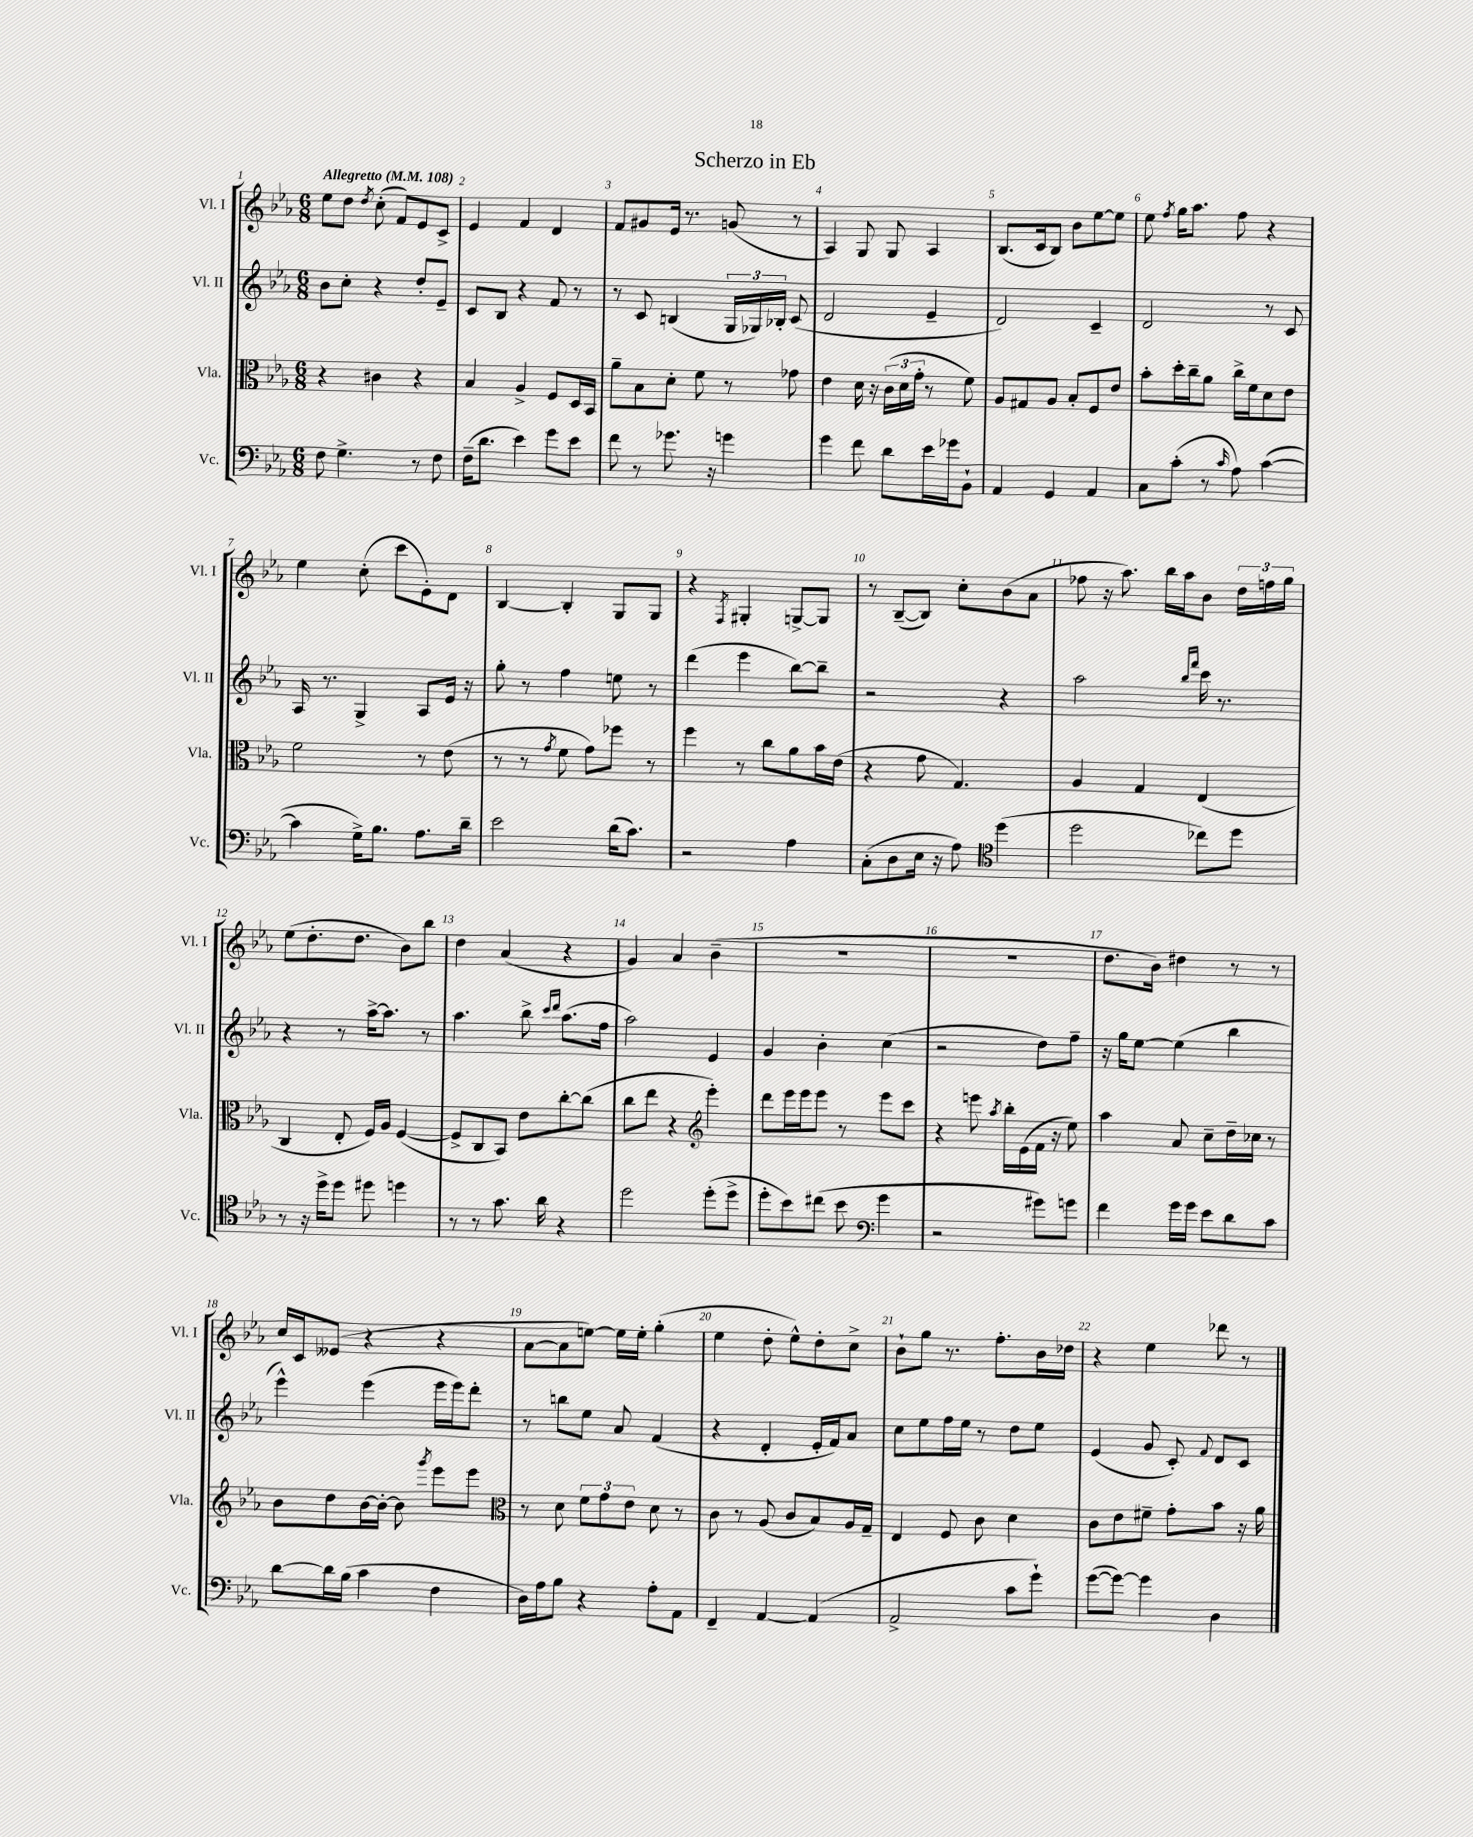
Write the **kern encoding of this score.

**kern	**kern	**kern	**kern
*staff4	*staff3	*staff2	*staff1
*clefF4	*clefC3	*clefG2	*clefG2
*k[b-e-a-]	*k[b-e-a-]	*k[b-e-a-]	*k[b-e-a-]
*M6/8	*M6/8	*M6/8	*M6/8
*MM108	*MM108	*MM108	*MM108
8F\	4r	8b-\L	8ee-\L
4.G^\	.	8cc'\J	8dd\J
.	.	.	8qdd/
.	4c#\	4r	(8cc'\
.	.	.	8f/L)
8r	4r	8dd'/L	8e-/
8F\	.	8e-~/J	8c^/J
=	=	=	=
(16F~\LK	4B-/	8c/L	4e-/
8.d\J	.	.	.
.	.	8B-/J	.
4e-\)	4A-^/	4r	4f/
8g\L	8F/L	8f/	4d/
8e-\J	16D/L	8r	.
.	16BB-/JJ	.	.
=	=	=	=
8f\	8a-~\L	8r	8f/L
8r	8B-\	8c/	8g#/
8.g-\	8d'\J	(4B/	16e-/Jk
.	.	.	8.r
.	8f\	.	.
16r	.	.	.
4g\	8r	24G/LL	(8g/
.	.	24G-/)	.
.	.	24B-'/JJ	.
.	8g-\	(8c/	8r
=	=	=	=
4g\	4e-\	2d/	4A-/)
8f\	16d\	.	8G/
.	16r	.	.
8d\L	(24c\LL	.	8G/
.	24d\	.	.
.	24g'\JJ	.	.
16e-\L	8r	4e-~/	4A-/
16g-\J	.	.	.
8BB-`\J	8f\)	.	.
=	=	=	=
4AA-/	8A-/L	2d/)	(8.B-/L
.	8G#/	.	.
.	.	.	16c/k
4GG/	8A-/J	.	8B-/J)
.	8B-'/L	.	8b-\L
4AA-/	8F/	4c~/	[8ee-\
.	8e-/J	.	8ee-\]J
=	=	=	=
8C\L	8b-'\L	2d/	8ee-\
.	.	.	8qff/
(8c'\J	16dd'\L	.	16gg\LK
.	16cc~\J	.	8.aa-\J
8r	8a-\J	.	.
16qqc/	.	.	.
8A-\)	16cc^\LL	.	8ff\
.	16f\J	.	.
([4c\	8d\	8r	4r
.	8e-\J	8c/	.
=	=	=	=
4c\]	2f\	16A-/	4ee-\
.	.	8.r	.
16G^\LK)	.	4G^/	(8cc'\
8.B-\J	.	.	.
.	.	.	8ccc\L
8.A-\L	8r	8A-/L	8e-'\)
.	(8e-\	16e-/Jk	8d\J
16d~\Jk	.	16r	.
=	=	=	=
2e-\	8r	8gg'\	[4B-/
.	8r	8r	.
.	8qg/	.	.
.	8f\	4ff\	4B-'/]
.	8g\L)	.	.
(16d\LK	8ff-\J	8ee\	8G/L
8.c\J)	.	.	.
.	8r	8r	8G/J
=	=	=	=
2r	4ff\	(4ddd\	4r
.	.	.	8qF/
.	8r	4eee-\	4G#'/
.	8cc\L	.	.
4A-\	8a-\	[8bb-\L)	[8G^/L
.	16b-\L	8bb-~\]J	8G/]J
.	(16e-\JJ	.	.
=	=	=	=
(8C'\L	4r	2r	8r
8D\	.	.	([8B-~/L
16E-\Jk	8g\	.	8B-/]J)
16r	.	.	.
8A-\)	4.G/)	.	8cc'\L
*clefC4	*	*	*
(4dd\	.	4r	(8b-\
.	.	.	8a-\J
=	=	=	=
2dd\	4A-/	2aa-\	8ff-\
.	.	.	16r
.	.	.	8.aa-\)
.	4G/	.	.
.	.	.	16bb-\LL
.	.	.	16aa-\J
.	.	16qqbb-/LL	.
.	.	16qqfff/JJ	.
8cc-\L)	(4E-/	16ccc\	8b-\J
.	.	8.r	.
8dd\J	.	.	24dd\LL
.	.	.	24ff\
.	.	.	24gg\JJ
=	=	=	=
8r	4C/	4r	(8ee-\L
16r	.	.	8.dd'\
16dd^\LK	.	.	.
8dd\J	8E-'/	8r	.
.	.	.	8.dd\J
8dd#\	16F/LL)	[16aa-^\LK	.
.	16A-/JJ	8.aa-\]J	.
4dd\	([4F/	.	8b-\L)
.	.	8r	8bb-\J
=	=	=	=
8r	8F^/]L	4.aa-\	4dd\
8r	8C/	.	.
8.g\	8BB-/J)	.	(4a-/
.	8e-\L	8bb-^\	.
16a-\	.	.	.
.	.	16qqccc/LL	.
.	.	16qqddd/JJ	.
4r	[8cc'\	(8.aa-\L	4r
.	(8cc\]J	.	.
.	.	16ff\Jk	.
=	=	=	=
2dd\	8cc\L	2aa-\)	4g/)
.	8ee-\J	.	.
.	4r	.	4a-/
*	*clefG2	*	*
(8dd'\L	4eee-'\)	4e-/	(4b-~\
8dd^\J	.	.	.
=	=	=	=
8dd'\L	8ddd\L	4g/	2.r
8b-\)	16eee-\L	.	.
.	16eee-\J	.	.
(8cc#\J	8eee-\J	4b-'\	.
8b-\	8r	.	.
*clefF4	*	*	*
4g\	8eee-\L	(4cc\	.
.	8ccc\J	.	.
=	=	=	=
2r	4r	2r	2.r
.	8eee\	.	.
.	8qaa-/	.	.
.	16bb-'\LL	.	.
.	(16e-\	.	.
8g#\L)	16f\JJ	8dd\L)	.
.	16r	.	.
8g\J	8ee-\)	8ff~\J	.
=	=	=	=
4f\	4aa-\	16r	8.dd\L
.	.	16gg\LK	.
.	.	[8ee-\J	.
.	.	.	16b-\Jk)
16g\LL	8a-/	(4ee-\]	4dd#\
16g\JJ	.	.	.
8e-\L	8cc~\L	.	.
8d\	16dd~\L	4bb-\	8r
.	16cc-\JJ	.	.
8c\J	8r	.	8r
=	=	=	=
[8d\L	8b-\L	4eee-^^\)	16cc/LL
.	.	.	16c/J
16d\]L	8dd\	.	(8e--/J
(16B-\JJ	.	.	.
4c\	[16b-\L	(4eee-\	4r
.	16b-'\_JJ	.	.
.	8b-\]	.	.
.	8qggg/	.	.
4F\	8eee-\L	16eee-\LL	4r
.	.	16eee-\J)	.
.	8eee-\J	8ddd'\J	.
=	=	=	=
*	*clefC3	*	*
16D\LL)	8r	8r	[8a-\L
16A-\J	.	.	.
8B-\J	8d\	8bb\L	8a-\]
4r	12f\L	8ee-\J	[8ee\J)
.	12g\	.	.
.	.	8a-/	16ee\]LL
.	12e-\J	.	.
.	.	.	16ee'\JJ
8A-'\L	8d\	(4f/	(4gg'\
8AA-\J	8r	.	.
=	=	=	=
4FF~/	8c\	4r	4ee-\
.	8r	.	.
[4AA-/	(8A-/	4d'/	8dd'\
.	8c/L	.	8ee-^^\L)
(4AA-/]	8B-/)	16e-'/LL	8dd'\
.	.	16f/J)	.
.	16A-/L	8a-/J	8cc^\J
.	16G~/JJ	.	.
=	=	=	=
2AA-^/	4E-/	8cc\L	8b-`\L
.	.	8ee-\	8gg\J
.	8F/	16ff\L	8.r
.	.	16ee-\JJ	.
.	8c\	8r	.
.	.	.	8.ff'\L
8c\L	4d\	8dd\L	.
8g`\J)	.	8ee-\J	16b-\L
.	.	.	16dd-\JJ
=	=	=	=
([8g\L	8c\L	(4e-/	4r
8g\_J)	8e-\	.	.
4g\]	8f#~\J	8g/	4ee-\
.	8g'\L	8c'/)	.
.	.	8qqf/	.
4D\	8b-\J	8d/L	8ddd-\
.	16r	8c/J	8r
.	16a-\	.	.
==	==	==	==
*-	*-	*-	*-
